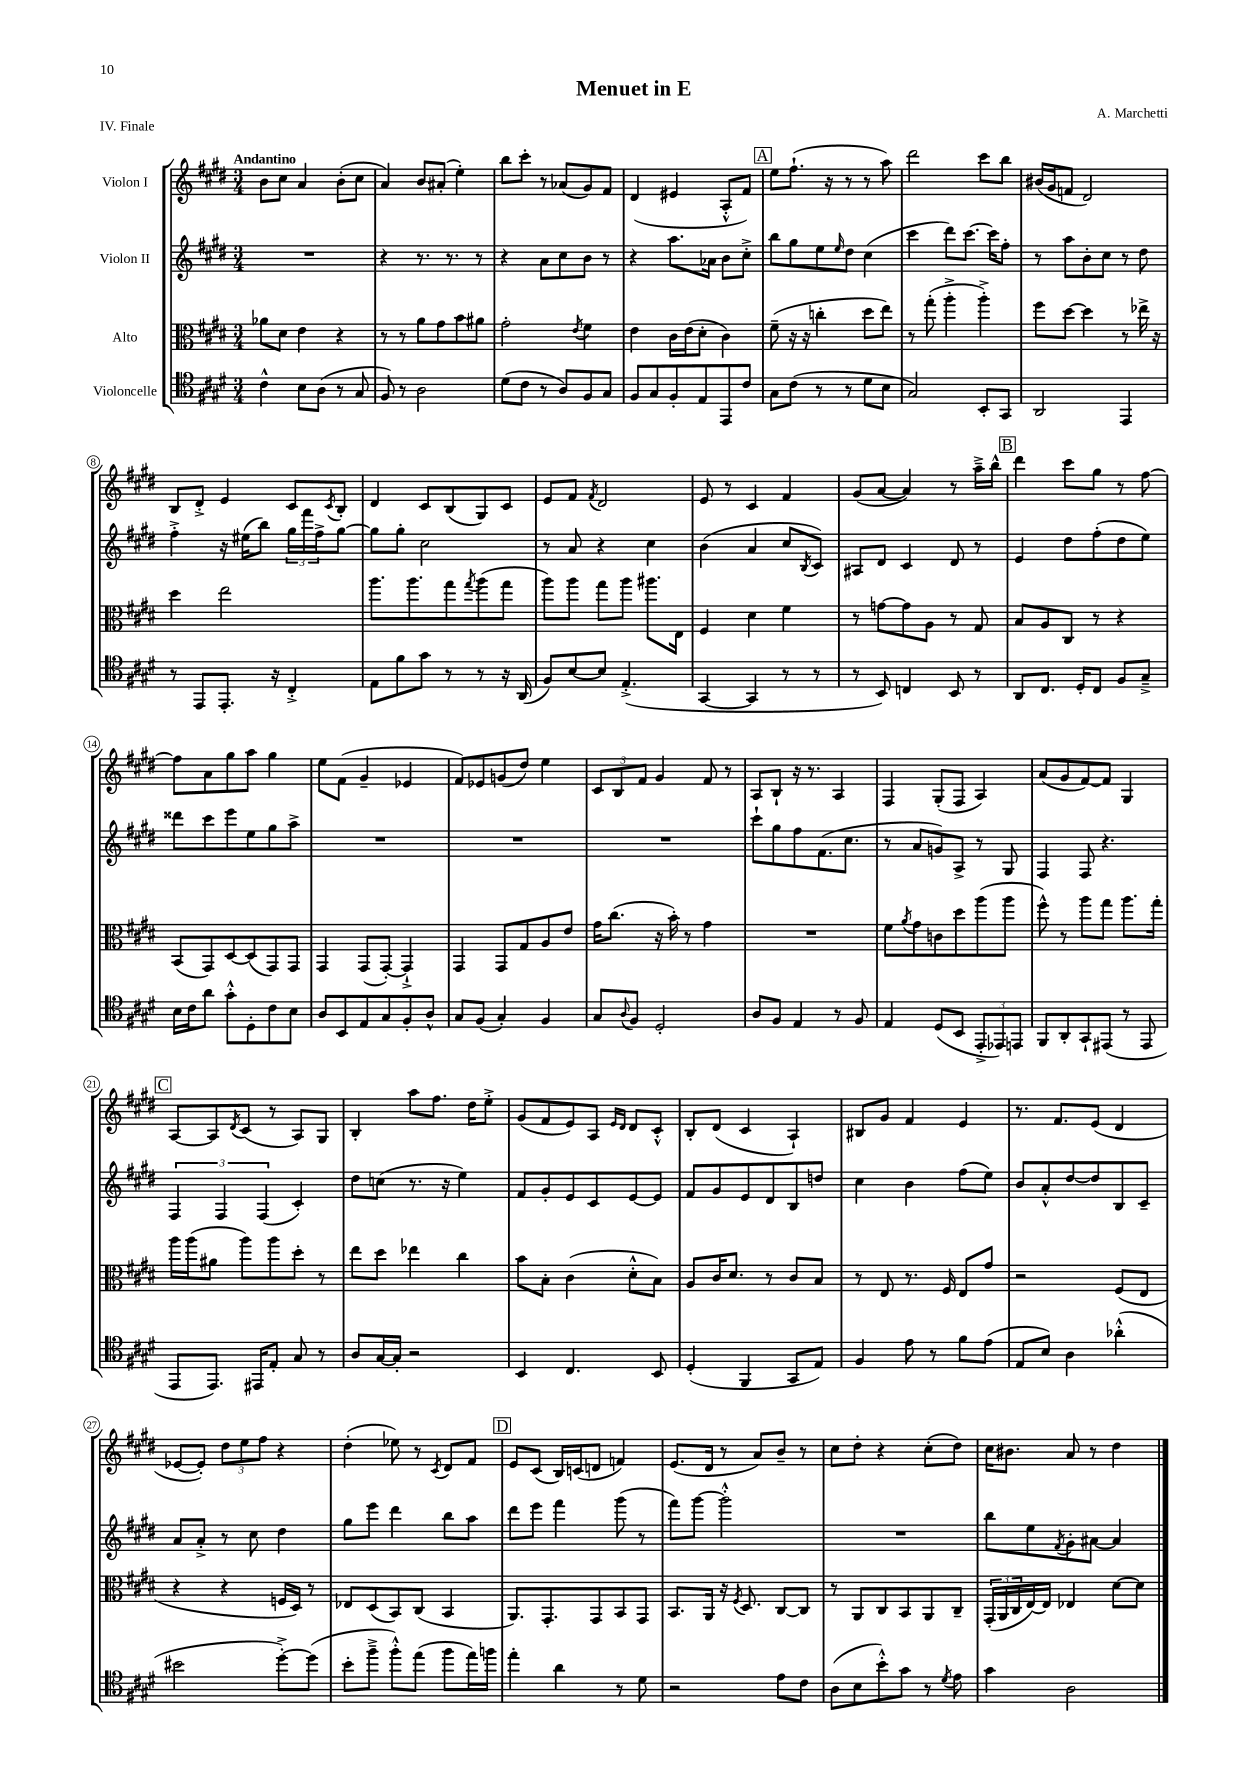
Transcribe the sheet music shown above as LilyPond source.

\header { title = "Menuet in E" composer = "A. Marchetti" piece = "IV. Finale" }
<<
\new StaffGroup <<
\new Staff = "s0" \with { instrumentName = "Violon I" } {
    \clef treble \key e \major \numericTimeSignature \time 3/4 \tempo "Andantino"
    b'8 cis''8 a'4 b'8-.( cis''8 |
    a'4) b'8 ais'8-.( e''4-.) |
    b''8 cis'''8-. r8 aes'8( gis'8) fis'8 |
    dis'4( eis'4 a8-.-^ fis'8) |
    \mark \markup { \box "A" } e''8 fis''8.-!( r16 r8 r8 a''8) |
    dis'''2 cis'''8 b''8 |
    bis'16( gis'16 f'8 dis'2) |
    b8 dis'8-.-> e'4 cis'8 \acciaccatura { cis'8 } b8-. |
    dis'4 cis'8 b8( gis8) cis'8 |
    e'8 fis'8 \acciaccatura { fis'8 } dis'2 |
    e'8 r8 cis'4 fis'4 |
    gis'8( a'8~ a'4) r8 a''16---> b''16-^ |
    \mark \markup { \box "B" } dis'''4 cis'''8 gis''8 r8 fis''8~ |
    fis''8 a'8 gis''8 a''8 gis''4 |
    e''8 fis'8( gis'4-- ees'4 |
    fis'8) ees'8 g'8( dis''8) e''4 |
    \tuplet 3/2 { cis'8 b8 fis'8 } gis'4 fis'8 r8 |
    a8 b8-! r16 r8. a4 |
    fis4 gis8-.( fis8 a4) |
    a'8( gis'8 fis'8~) fis'8 gis4 |
    \mark \markup { \box "C" } a8~ a8 \acciaccatura { dis'8 } cis'8( r8 a8) gis8 |
    b4-. a''8 fis''8. dis''16 e''8-.-> |
    gis'8( fis'8 e'8) a8 \grace { e'16 dis'16 } dis'8 cis'8-.-^ |
    b8-. dis'8( cis'4 a4-!) |
    bis8 gis'8 fis'4 e'4 |
    r8. fis'8. e'8( dis'4 |
    ees'8~ ees'8-.) \tuplet 3/2 { dis''8 e''8 fis''8 } r4 |
    dis''4-.( ees''8) r8 \acciaccatura { cis'8 } dis'8 fis'8 |
    \mark \markup { \box "D" } e'8 cis'8( b16) c'16( d'8 f'4) |
    e'8.( dis'16 r8 a'8) b'8-- r8 |
    cis''8 dis''8-. r4 cis''8-.( dis''8) |
    cis''16 bis'8. a'8 r8 dis''4 \bar "|." |
}
\new Staff = "s1" \with { instrumentName = "Violon II" } {
    \clef treble \key e \major \numericTimeSignature \time 3/4
    R2. |
    r4 r8. r8. r8 |
    r4 a'8 cis''8 b'8 r8 |
    r4 a''8. aes'16 b'8 cis''8-.-> |
    \mark \markup { \box "A" } b''8 gis''8 e''8 \grace { e''16 } dis''8 cis''4( |
    cis'''4 dis'''8) cis'''8.~ cis'''16 fis''8-. |
    r8 a''8 b'8-. cis''8 r8 dis''8 |
    fis''4-.-> r16 eis''16( b''8) \tuplet 3/2 { gis''16 fis'''16 fis''16-> } gis''8~ |
    gis''8 gis''8-. cis''2 |
    r8 a'8 r4 cis''4 |
    b'4( a'4 cis''8 \acciaccatura { b8 } cis'8) |
    ais8 dis'8 cis'4 dis'8 r8 |
    \mark \markup { \box "B" } e'4 dis''8 fis''8-.( dis''8 e''8) |
    disis'''8 cis'''8 e'''8 e''8 gis''8 a''8-> |
    R2. |
    R2. |
    R2. |
    cis'''8-! gis''8 fis''8 fis'8.( cis''8. |
    r8 a'8 g'8) a8-> r8 gis8 |
    fis4 fis8 r4. |
    \mark \markup { \box "C" } \tuplet 3/2 { fis4 fis4 fis4( } cis'4-.) |
    dis''8 c''8( r8. r16 e''4) |
    fis'8 gis'8-. e'8 cis'8 e'8~ e'8 |
    fis'8 gis'8 e'8 dis'8 b8 d''8 |
    cis''4 b'4 fis''8( e''8) |
    b'8 a'8-.-^ dis''8~ dis''8 b8 cis'8-- |
    a'8 a'8-.-> r8 cis''8 dis''4 |
    gis''8 e'''8 dis'''4 b''8 a''8 |
    \mark \markup { \box "D" } dis'''8 e'''8 fis'''4 gis'''8( r8 |
    fis'''8) gis'''8~ gis'''2-.-^ |
    R2. |
    b''8 e''8 \acciaccatura { fis'8 } gis'8-. ais'8~ ais'4 \bar "|." |
}
\new Staff = "s2" \with { instrumentName = "Alto" } {
    \clef alto \key e \major \numericTimeSignature \time 3/4
    aes'8 dis'8 e'4 r4 |
    r8 r8 a'8 gis'8 b'8 ais'8 |
    gis'2-. \acciaccatura { e'8 } fis'4 |
    e'4 cis'16 e'16( dis'8-. cis'4) |
    \mark \markup { \box "A" } fis'8--( r16 r16 c''4-. dis''8 e''8) |
    r8 gis''8-.( a''4-.-> a''4-.->) |
    fis''8 dis''8~ dis''4 r8 ees''16-> r16 |
    dis''4 e''2 |
    a''8. a''8. gis''8 \acciaccatura { gis''8 } a''8( gis''8 |
    a''8) a''8 gis''8 a''8 ais''8. e16 |
    fis4 dis'4 fis'4 |
    r8 g'8~ g'8 a8 r8 gis8 |
    \mark \markup { \box "B" } b8 a8 cis8 r8 r4 |
    b,8( gis,8) dis8~ dis8( gis,8) gis,8 |
    gis,4 gis,8( gis,8~-.) gis,4-!-> |
    gis,4 gis,8 gis8 a8 e'8 |
    gis'16 cis''8.( r16 b'16-.) r8 gis'4 |
    R2. |
    fis'8 \acciaccatura { a'8 } gis'8 c'8 dis''8 a''8( a''8 |
    fis''8-^) r8 a''8 gis''8 a''8. gis''16-. |
    \mark \markup { \box "C" } a''16 a''16( ais'8 a''8) a''8 dis''8-. r8 |
    e''8 dis''8 ees''4 cis''4 |
    b'8 b8-. cis'4( dis'8-.-^ b8) |
    a8 cis'16 dis'8. r8 cis'8 b8 |
    r8 e8 r8. fis16 e8 gis'8 |
    r2 fis8( e8 |
    r4 r4 f16 dis16) r8 |
    ees8 dis8( b,8) cis8( b,4 |
    \mark \markup { \box "D" } a,8.) gis,8.-. gis,8 b,8 gis,8 |
    b,8. a,16 r16 \acciaccatura { fis8 } dis8. cis8~ cis8 |
    r8 a,8 cis8 b,8 a,8 cis8-- |
    \tuplet 3/2 { gis,16-.( a,16 cis16 } e16~) e16 ees4 dis'8~ dis'8 \bar "|." |
}
\new Staff = "s3" \with { instrumentName = "Violoncelle" } {
    \clef tenor \key e \major \numericTimeSignature \time 3/4
    cis'4-^ b8 a8( r8 gis8 |
    fis8) r8 a2 |
    dis'8( cis'8 r8 a8) fis8 gis8 |
    fis8 gis8 fis8-. e8 e,8 cis'8 |
    \mark \markup { \box "A" } gis8 cis'8( r8 r8 dis'8 b8 |
    gis2) b,8-. gis,8 |
    a,2 e,4 |
    r8 e,8 e,8.-. r16 cis4-.-> |
    e8 fis'8 gis'8 r8 r8 r16 a,16( |
    fis8) b8~ b8 e4.-.->( |
    gis,4~ gis,4 r8 r8 |
    r8 b,8) c4 b,8 r8 |
    \mark \markup { \box "B" } a,8 cis8. dis16-. cis8 fis8 gis8---> |
    b16 cis'16 a'8 gis'8-.-^ dis8-. cis'8 b8 |
    a8 b,8 e8 gis8 fis8-. a8-^ |
    gis8 fis8( gis4-.) fis4 |
    gis8 \appoggiatura { a8 } fis8 dis2-. |
    a8 fis8 e4 r8 fis8 |
    e4 dis8( b,8 \tuplet 3/2 { e,8-.-> ees,8) e,8 } |
    fis,8 a,8-. gis,8-! eis,8( r8 eis,8 |
    \mark \markup { \box "C" } e,8 e,8.) eis,16 e8-. gis8 r8 |
    a8 gis16~ gis16-. r2 |
    b,4 cis4. b,8 |
    dis4-.( fis,4 gis,8 e8) |
    fis4 e'8 r8 fis'8 e'8( |
    e8 b8) a4 aes'4-.-^( |
    bis'2 dis''8~-.->) dis''8( |
    b'8-. fis''8---> fis''8-.-^) e''8( fis''8 e''16) f''16 |
    \mark \markup { \box "D" } e''4-. a'4 r8 dis'8 |
    r2 e'8 cis'8 |
    a8( b8 b'8-.-^) gis'8 r8 \acciaccatura { dis'8 } e'8 |
    gis'4 a2 \bar "|." |
}
>>
>>
\layout { \context { \Score \override BarNumber.stencil = #(make-stencil-circler 0.1 0.3 ly:text-interface::print) } }
